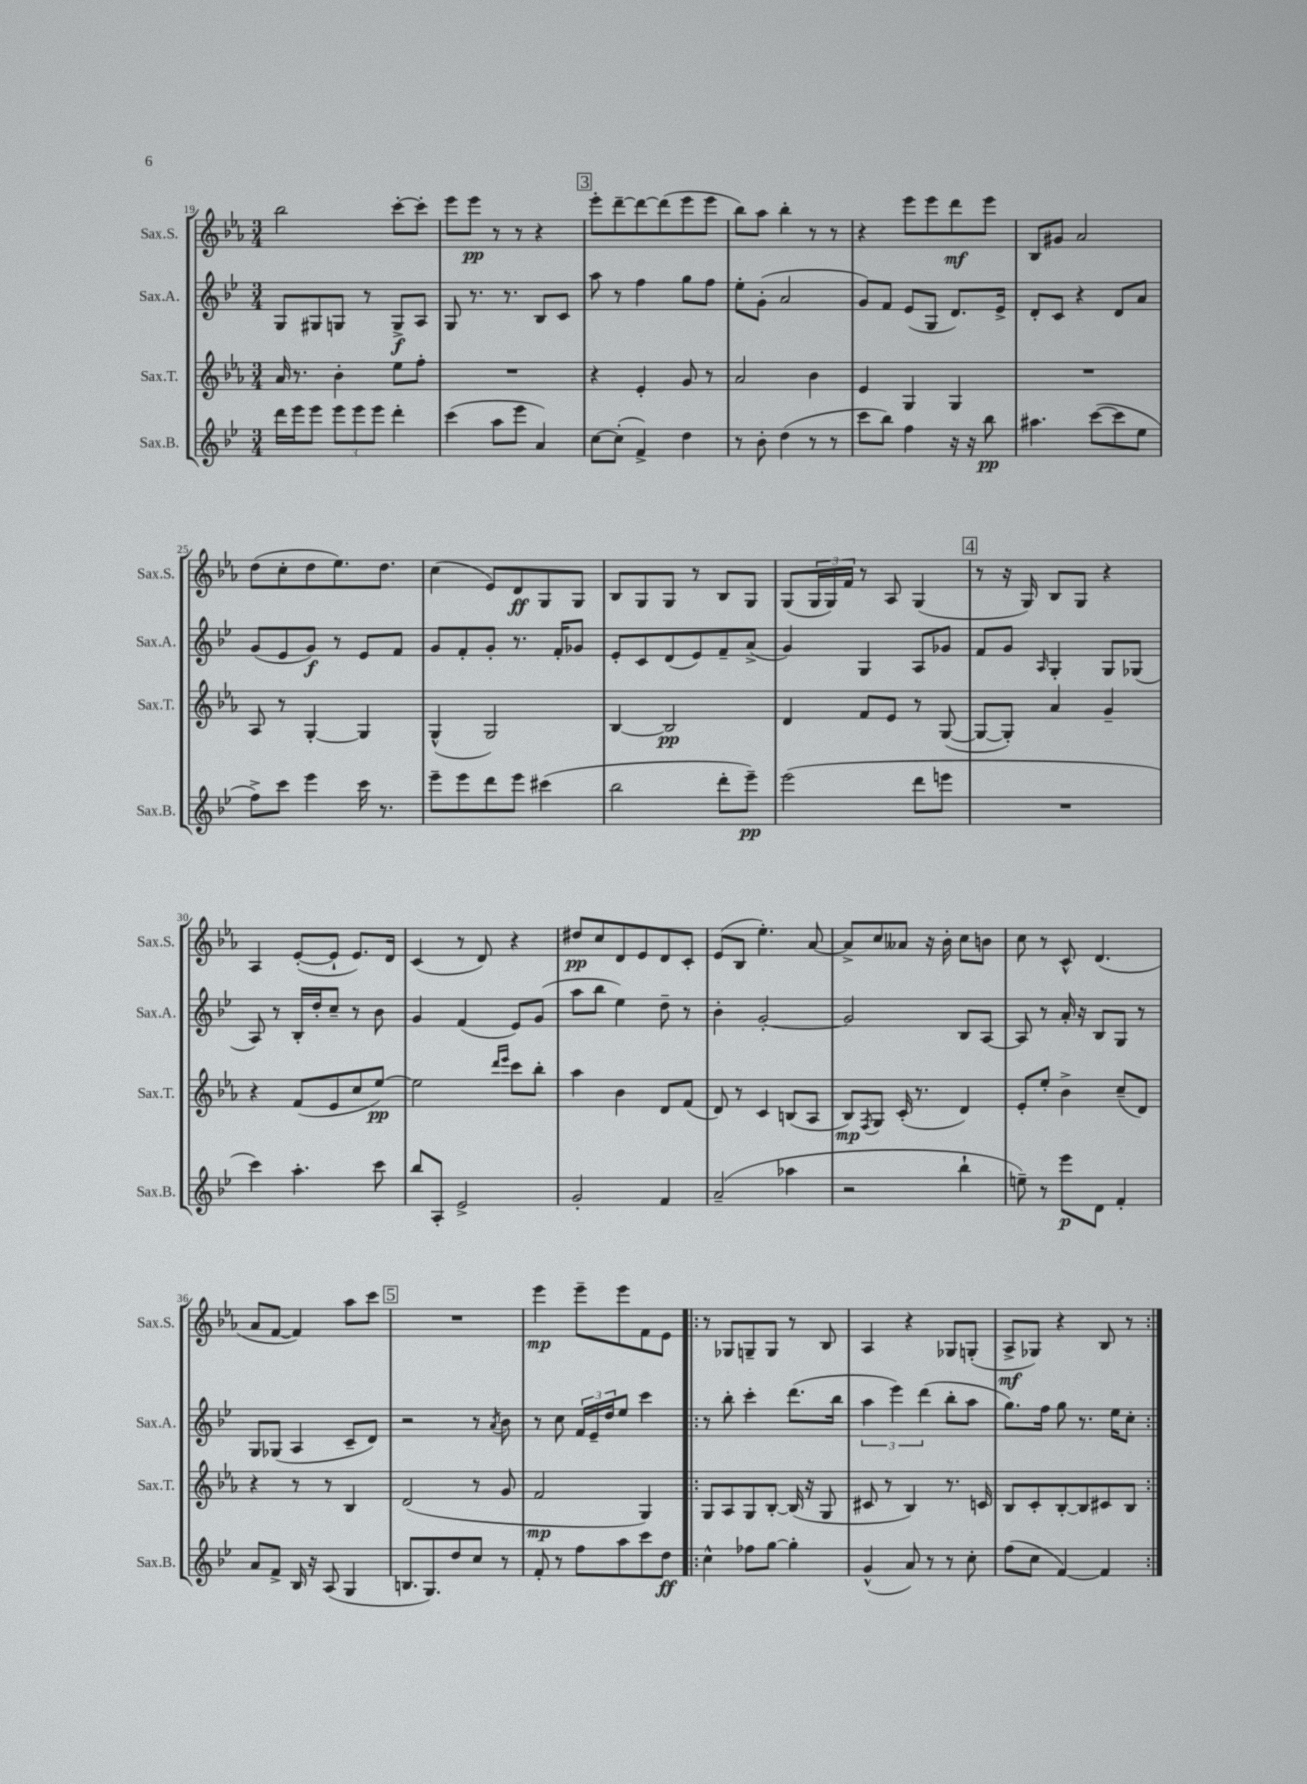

**kern	**kern	**kern	**kern
*staff4	*staff3	*staff2	*staff1
*clefG2	*clefG2	*clefG2	*clefG2
*k[b-e-]	*k[b-e-a-]	*k[b-e-]	*k[b-e-a-]
*M3/4	*M3/4	*M3/4	*M3/4
16ddd\LL	16a-/	8G/L	2bb-\
16eee-\J	8.r	.	.
8eee-\J	.	8G#/	.
12eee-\L	4b-'\	8G/J	.
12eee-\	.	.	.
.	.	8r	.
12eee-\J	.	.	.
4ddd'\	8ee-\L	8G^/L	[8ccc'\L
.	8ff'\J	8A/J	8ccc'\]J
=	=	=	=
(4ccc\	2.r	8G/	8eee-\L
.	.	8.r	8eee-\J
8aa\L	.	.	8r
.	.	8.r	.
8eee-\J	.	.	8r
4a/)	.	8B-/L	4r
.	.	8c/J	.
=	=	=	=
[8cc\L	4r	8aa\	8eee-'\L
(8cc'\]J	.	8r	[8ddd~\
4f^/)	4e-'/	4ff\	8ddd\_
.	.	.	(8ddd\]
4dd\	8g/	8gg\L	8eee-\
.	8r	8ff\J	8eee-\J
=	=	=	=
8r	2a-/	8ee-'\L	8bb-\L)
8b-'\	.	(8g'\J	8aa-\J
(4dd\	.	2a/	4bb-'\
8r	4b-\	.	8r
8r	.	.	8r
=	=	=	=
8ccc\L	4e-/	8g/L)	4r
8bb-\J)	.	8f/J	.
4ff\	4G/	(8e-/L	8eee-\L
.	.	8G/J	8eee-\
16r	4G/	8.d/L)	8ddd\
16r	.	.	.
8bb-\	.	.	8eee-\J
.	.	16e-^/Jk	.
=	=	=	=
4.aa#\	2.r	8d'/L	8B-/L
.	.	8c/J	8g#/J
.	.	4r	2a-/
([8ccc\L	.	.	.
8ccc\]	.	8d/L	.
8ee-\J	.	8a/J	.
=	=	=	=
8ff^\L)	8A-/	(8g/L	(8dd\L
8ccc\J	8r	8e-/	8cc'\
4eee-\	[4G'/	8g/J)	8dd\
.	.	8r	8.ee-\)
16ccc\	4G/]	8e-/L	.
8.r	.	.	8.dd\J
.	.	8f/J	.
=	=	=	=
8eee-~\L	(4G^^/	8g/L	(4cc\
8eee-\	.	8f'/	.
8ddd\	2G/)	8g'/J	8e-/L)
8eee-\J	.	8.r	8d/
(4ccc#\	.	.	8G/
.	.	16f'/LK	.
.	.	8g-/J	8G/J
=	=	=	=
2bb-\	[4B-/	8e-'/L	8B-/L
.	.	8c/	8G/
.	2B-/]	(8d/	8G/J
.	.	8e-/)	8r
8ddd'\L	.	8f~/	8B-/L
8eee-~\J)	.	(8a^/J	8G/J
=	=	=	=
(2eee-\	4d/	4g/)	(8G/L
.	.	.	24G/L
.	.	.	24G/)
.	.	.	24f/JJ
.	8f/L	4G/	8r
.	8e-/J	.	8A-/
8ddd\L	8r	8A/L	(4G/
8eee\J	([8G/	8g-/J	.
=	=	=	=
2.r	8G/_L	8f/L	8r
.	8G'/]J)	8g/J	16r
.	.	.	16G/)
.	.	16qqA/	.
.	4a-/	4G'/	8B-/L
.	.	.	8G/J
.	4g~/	8G/L	4r
.	.	(8G-/J	.
=	=	=	=
4ccc\)	4r	8A/)	4A-/
.	.	8r	.
4.aa'\	(8f/L	16B-'/LL	([8e-'/L
.	.	16dd'/J	.
.	8e-/	8cc~/J	8e-`/]J
.	8cc/	8r	8.e-/L)
8ccc\	[8ee-/J)	8b-\	.
.	.	.	16d/Jk
=	=	=	=
8bb-/L	2ee-\]	4g/	(4c/
8A'/J	.	.	.
2e-^/	.	(4f/	8r
.	.	.	8d/)
.	16qqddd/LL	.	.
.	16qqeee-/JJ	.	.
.	8ccc\L	8e-/L)	4r
.	8bb-'\J	(8g/J	.
=	=	=	=
2g'/	4aa-\	8aa\L	8dd#/L
.	.	8bb-\J	8cc/
.	4b-\	4ee-\)	8d/
.	.	.	8e-/
4f/	8d/L	8dd~\	8d/
.	(8f/J	8r	8c'/J
=	=	=	=
(2a~/	8d/)	4b-'\	(8e-/L
.	8r	.	8B-/J
.	4c/	[2g'/	4.ee-'\)
4aa-\	(8B/L	.	.
.	8A-/J	.	[8a-/
=	=	=	=
2r	8B-/L)	2g/]	8a-^/]L
.	8qF/	.	.
.	8G/J	.	8cc/
.	(16c'/	.	8a--/J
.	8.r	.	.
.	.	.	16r
.	.	.	16b-'\
4bb-`\	4d/)	8B-/L	8cc\L
.	.	[8A/J	8b\J
=	=	=	=
8ee~\)	8e-'/L	8A/]	8cc\
8r	8ee-'/J	8r	8r
8eee-\L	4b-^\	16a'/	8c^^/
.	.	16r	.
8d\J	.	8B-/L	(4.d/
4f'/	(8cc~/L	8G/J	.
.	8d/J)	8r	.
=	=	=	=
8a/L	4r	8G/L	8a-/L
8f^/J	.	(8G-/J	[8f/J
16B-/	8r	4A/	4f/])
16r	.	.	.
(8A/	8r	.	.
4G/	4B-/	8c~/L	8aa-\L
.	.	8d/J)	8ccc\J
=	=	=	=
8.B/L	(2d/	2r	2.r
8.G/)	.	.	.
8dd/	.	.	.
8cc/J	8r	8r	.
.	.	8qa/	.
8r	8g/	8b-\	.
=	=	=	=
8f'/	2f/	8r	4eee-\
8r	.	8cc\	.
8ff\L	.	24f/LL	8eee-~\L
.	.	24e-~/	.
.	.	24dd/J	.
8aa\	.	8ee-/J	8eee-\
8ccc\	4G/)	4ccc\	8f\
8dd\J	.	.	8e-\J
=!|:	=!|:	=!|:	=!|:
4cc^^\	8G/L	8r	8r
.	8A-/	8bb-'\	8G-/L
8ff-\L	8G/	4ccc'\	8G~/
[8gg\J	[8B-'/J	.	8G/J
4gg'\]	(16B-/]	(8.ddd\L	8r
.	16r	.	.
.	8G/	.	8B-/
.	.	16bb-\Jk	.
=	=	=	=
(4g^^/	8c#/	6aa\	4A-/
.	8r	.	.
.	.	6eee-\)	.
8a/)	4B-/)	.	4r
.	.	(6ddd\	.
8r	.	.	.
8r	8.r	8bb-'\L	8G-/L
8cc'\	.	8aa\J	(8G'/J
.	16c/	.	.
=	=	=	=
(8ff\L	8B-/L	8.gg\L)	8A-^/L
8cc\J	8c'/	.	8G-/J)
.	.	16ff\Jk	.
[4f/)	[8B-'/	8gg\	4r
.	8B-/]	8.r	.
4f/]	8c#/	.	8B-/
.	.	16ee-\LK	.
.	8B-/J	8cc'\J	8r
==:|!	==:|!	==:|!	==:|!
*-	*-	*-	*-
